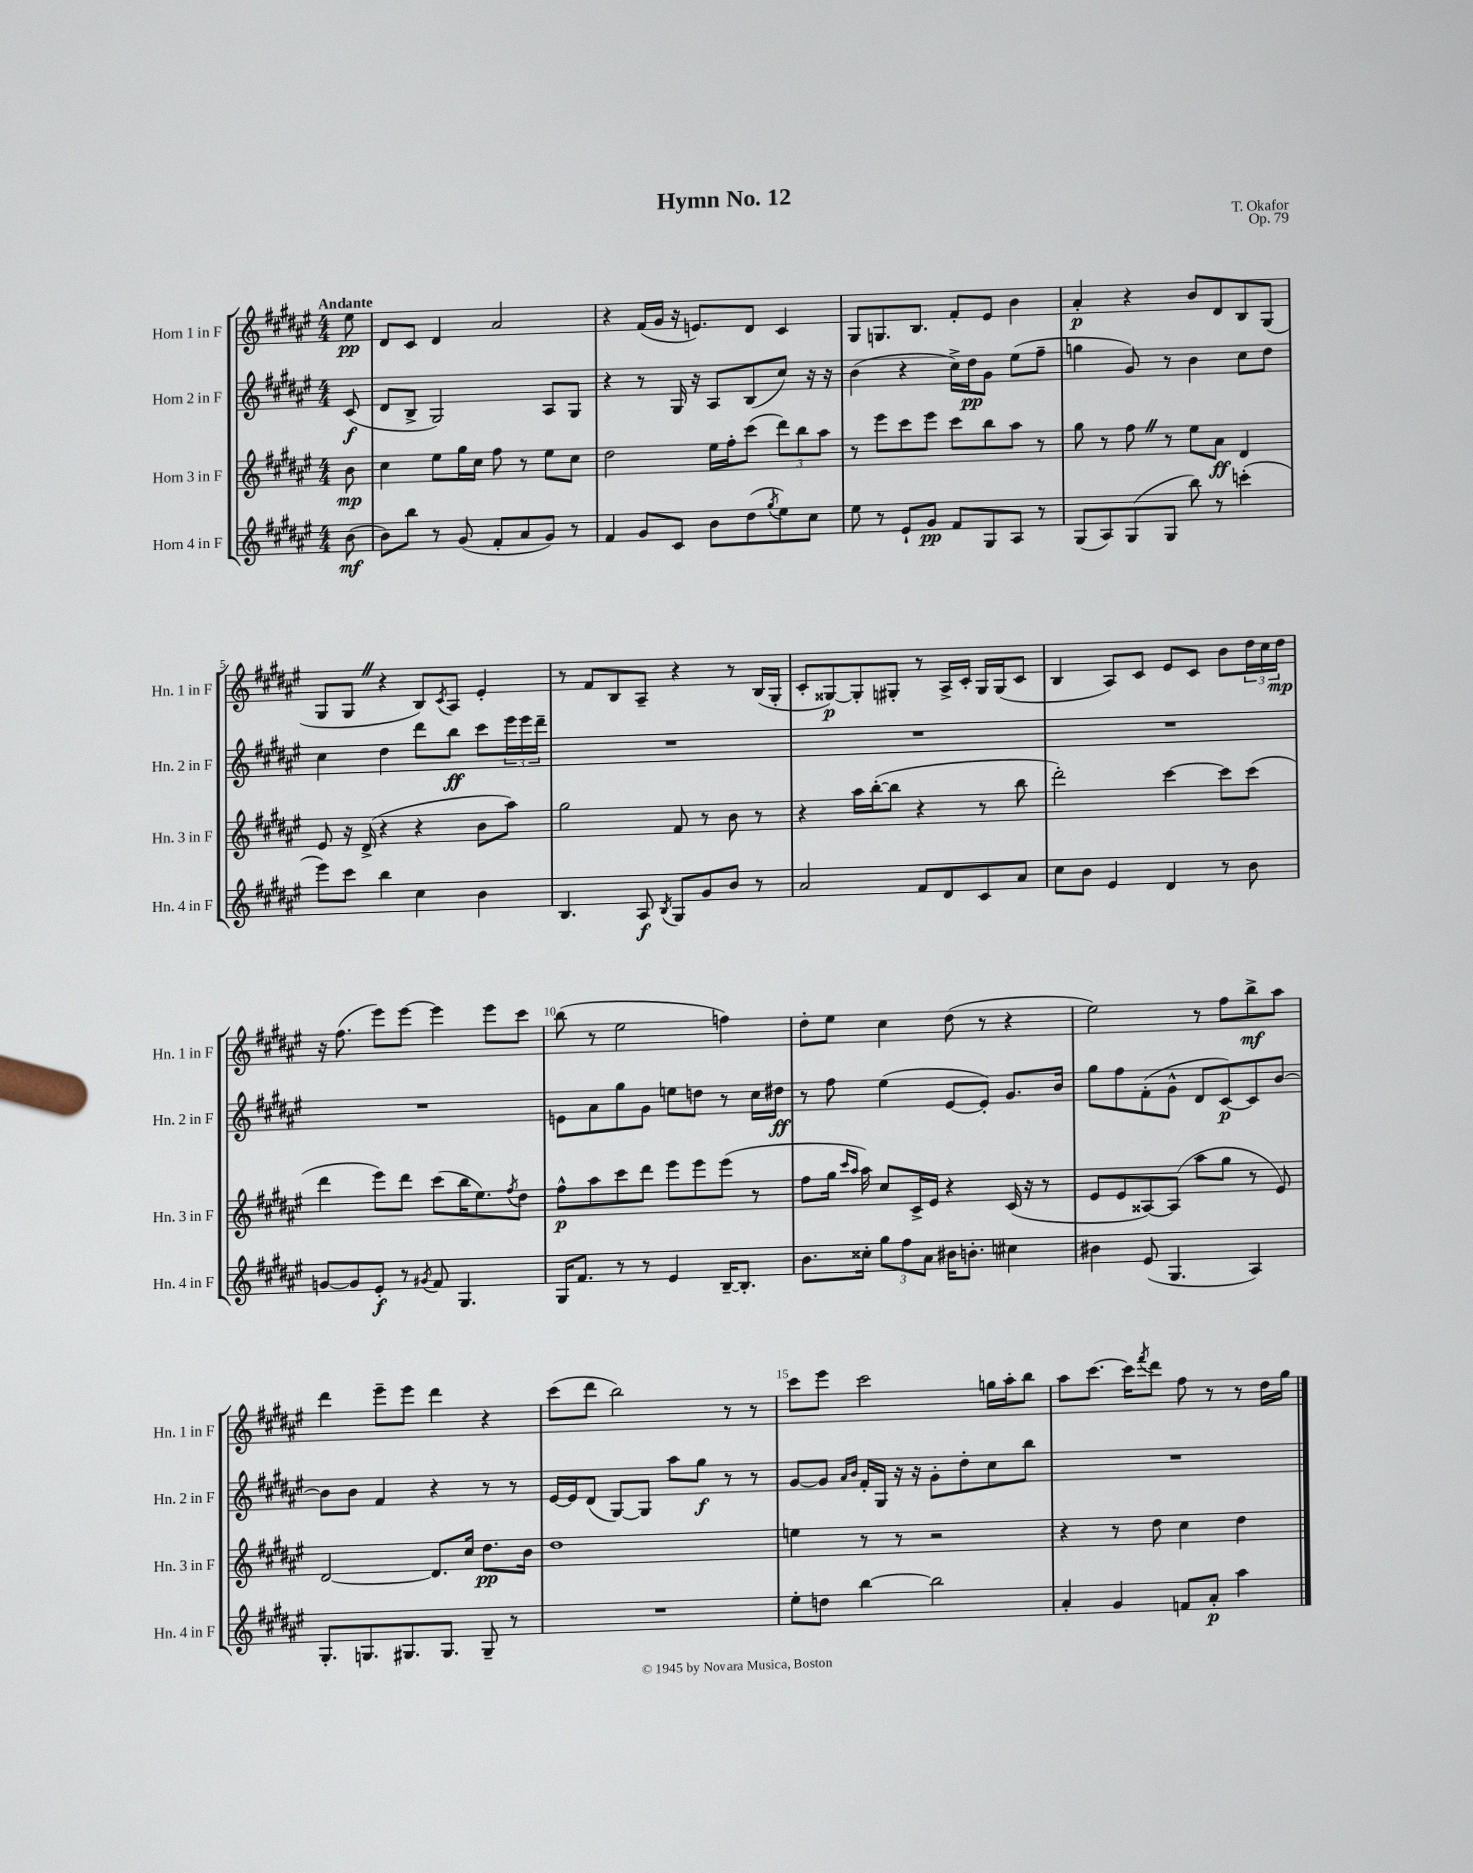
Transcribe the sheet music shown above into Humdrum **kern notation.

**kern	**kern	**kern	**kern
*staff4	*staff3	*staff2	*staff1
*clefG2	*clefG2	*clefG2	*clefG2
*k[f#c#g#d#a#e#]	*k[f#c#g#d#a#e#]	*k[f#c#g#d#a#e#]	*k[f#c#g#d#a#e#]
*M4/4	*M4/4	*M4/4	*M4/4
(8b	8b	(8c#	8ee#
=	=	=	=
8b)	4cc#	8d#	8d#
8bb	.	8B^	8c#
8r	8ee#	2G#)	4d#
(8g#	16gg#	.	.
.	16cc#	.	.
8f#'	8ff#	.	2a#
8a#	8r	.	.
8g#)	8ee#	8A#	.
8r	8cc#	8G#	.
=	=	=	=
4f#	2dd#	4r	4r
8g#	.	8r	(16f#
.	.	.	16g#
8c#	.	16G#	16r
.	.	16r	8.e)
8b	16ee#	8A#	.
.	16ff#'	.	.
(8dd#	(8ccc#	(8B	8d#
8qgg#	.	.	.
8ee#)	12ddd#)	8cc#)	4c#
.	12bb	.	.
8cc#	.	16r	.
.	12aa#	.	.
.	.	16r	.
=	=	=	=
8ee#	8r	(4b	8G#
8r	8eee#	.	8.G
8e#`	8ccc#	4r	.
.	.	.	8.B
8g#	8eee#	.	.
8f#	8ccc#	16cc#^)	8f#'
.	.	16dd#	.
8G#	8bb	8g#	8e#
8A#	8aa#	(8ee#	4b
8r	8r	8ff#~	.
=	=	=	=
(8G#	8gg#	4gg	4a#'
8A#)	8r	.	.
(8G#	8ff#	8g#)	4r
8G#	8r	8r	.
8bb)	8ee#	4b	8b
8r	8a#	.	8d#
(4ccc'	4d#	8cc#	8B
.	.	8dd#	(8G#
=	=	=	=
8eee#)	8e#	4cc#	8G#
8ccc#	16r	.	8G#
.	(16d#^	.	.
4bb	4r	4dd#	4r
4cc#	4r	8ddd#	8B)
.	.	.	8qc#
.	.	8bb	8A#
4b	8b	8ccc#	4e#'
.	8aa#)	24eee#	.
.	.	24eee#	.
.	.	24ddd#~	.
=	=	=	=
4.B	2gg#	1r	8r
.	.	.	8f#
.	.	.	8B
8A#	.	.	8A#~
8qB	.	.	.
8G#	8f#	.	4r
8g#	8r	.	.
8b	8b	.	8r
8r	8r	.	(16B
.	.	.	16G#'
=	=	=	=
2a#	4r	1r	8c#'
.	.	.	[8G##)
.	16aa#	.	8G##']
.	([16bb'	.	.
.	8bb]	.	8G#'
8f#	4r	.	8r
8d#	.	.	16A#^
.	.	.	16c#'
8c#	8r	.	16G#
.	.	.	(16G#
8a#	8bb	.	8c#
=	=	=	=
8cc#	2ddd#')	1r	4B
8b	.	.	.
4e#	.	.	8A#)
.	.	.	8c#
4d#	[4ccc#	.	8e#
.	.	.	8c#
8r	8ccc#]	.	8b
8b	(8ccc#	.	24dd#
.	.	.	24cc#
.	.	.	24dd#
=	=	=	=
[8g	4ddd#	1r	16r
.	.	.	(8.ff#
8g]	.	.	.
8e#'	8eee#)	.	8eee#)
8r	8ddd#	.	[8eee#
8qg#	.	.	.
8f#	(8ccc#	.	4eee#]
4.G#	16bb	.	.
.	8.ee#)	.	.
.	.	.	8eee#
.	8qff#	.	.
.	8dd#	.	8ccc#
=	=	=	=
16G#	8ff#^^	8e	(8bb
8.f#	.	.	.
.	8aa#	8a#	8r
8r	8ccc#	8gg#	2ee#
8r	8ddd#	8g#	.
4e#	8eee#	8ee	.
.	8eee#	8dd	.
[16B~	(8eee#	8r	4ff)
8.B']	.	.	.
.	8r	16cc#	.
.	.	16dd#	.
=	=	=	=
8.b	8ff#	8r	8dd#'
.	16gg#	8ff#	8ee#
.	16qqccc#	.	.
.	16qqaa#	.	.
16cc##'	16aa#)	.	.
12gg#	8cc#	(4ee#	4cc#
12ff#	.	.	.
.	16c#^	.	.
12a#	.	.	.
.	16e#	.	.
16b#	4r	[8e#	(8dd#
8.b'	.	.	.
.	.	8e#'])	8r
4cc#	(16c#	8.g#	4r
.	16r	.	.
.	8r	.	.
.	.	16b	.
=	=	=	=
4b#	8e#	8gg#	2ee#)
.	8e#	8ff#	.
(8e#	[8A##)	(8f#'	.
4.G#	(8A##]	8g#^^	.
.	8aa#	8d#	8r
.	8gg#	[8c#)	8ff#
4A#)	8r	8c#]	8bb^
.	8e#)	[8b	8aa#
=	=	=	=
8.G#'	[2d#	8b]	4ddd#
.	.	8b	.
8.G	.	.	.
.	.	4f#	8eee#~
8.G#	.	.	8eee#
.	8.d#]	4r	4ddd#
8.G#	.	.	.
.	16cc#	.	.
8G#~	8.dd#	8r	4r
8r	.	8r	.
.	16b	.	.
=	=	=	=
1r	1dd#	[16e#	(8ccc#
.	.	16e#]	.
.	.	(8d#	8ddd#
.	.	[8G#)	2bb)
.	.	8G#]	.
.	.	8aa#	.
.	.	8gg#	.
.	.	8r	8r
.	.	8r	8r
=	=	=	=
8ee#'	4ee	[8g#	8ccc#
8dd	.	8g#]	8eee#
.	.	16qqa#	.
.	.	16qqb	.
[4bb	8r	16f#'	2ccc#
.	.	16G#	.
.	8r	16r	.
.	.	16r	.
2bb]	2r	8g#'	.
.	.	8dd#'	.
.	.	8cc#	16gg
.	.	.	16aa#'
.	.	8bb	8bb
=	=	=	=
4a#'	4r	1r	8aa#
.	.	.	[8.ccc#
4g#	8r	.	.
.	.	.	16ccc#]
.	.	.	8qfff#
.	8dd#	.	8ddd#
8f	4cc#	.	8ff#
8a#'	.	.	8r
4aa#	4dd#	.	8r
.	.	.	16dd#
.	.	.	16gg#
==	==	==	==
*-	*-	*-	*-
